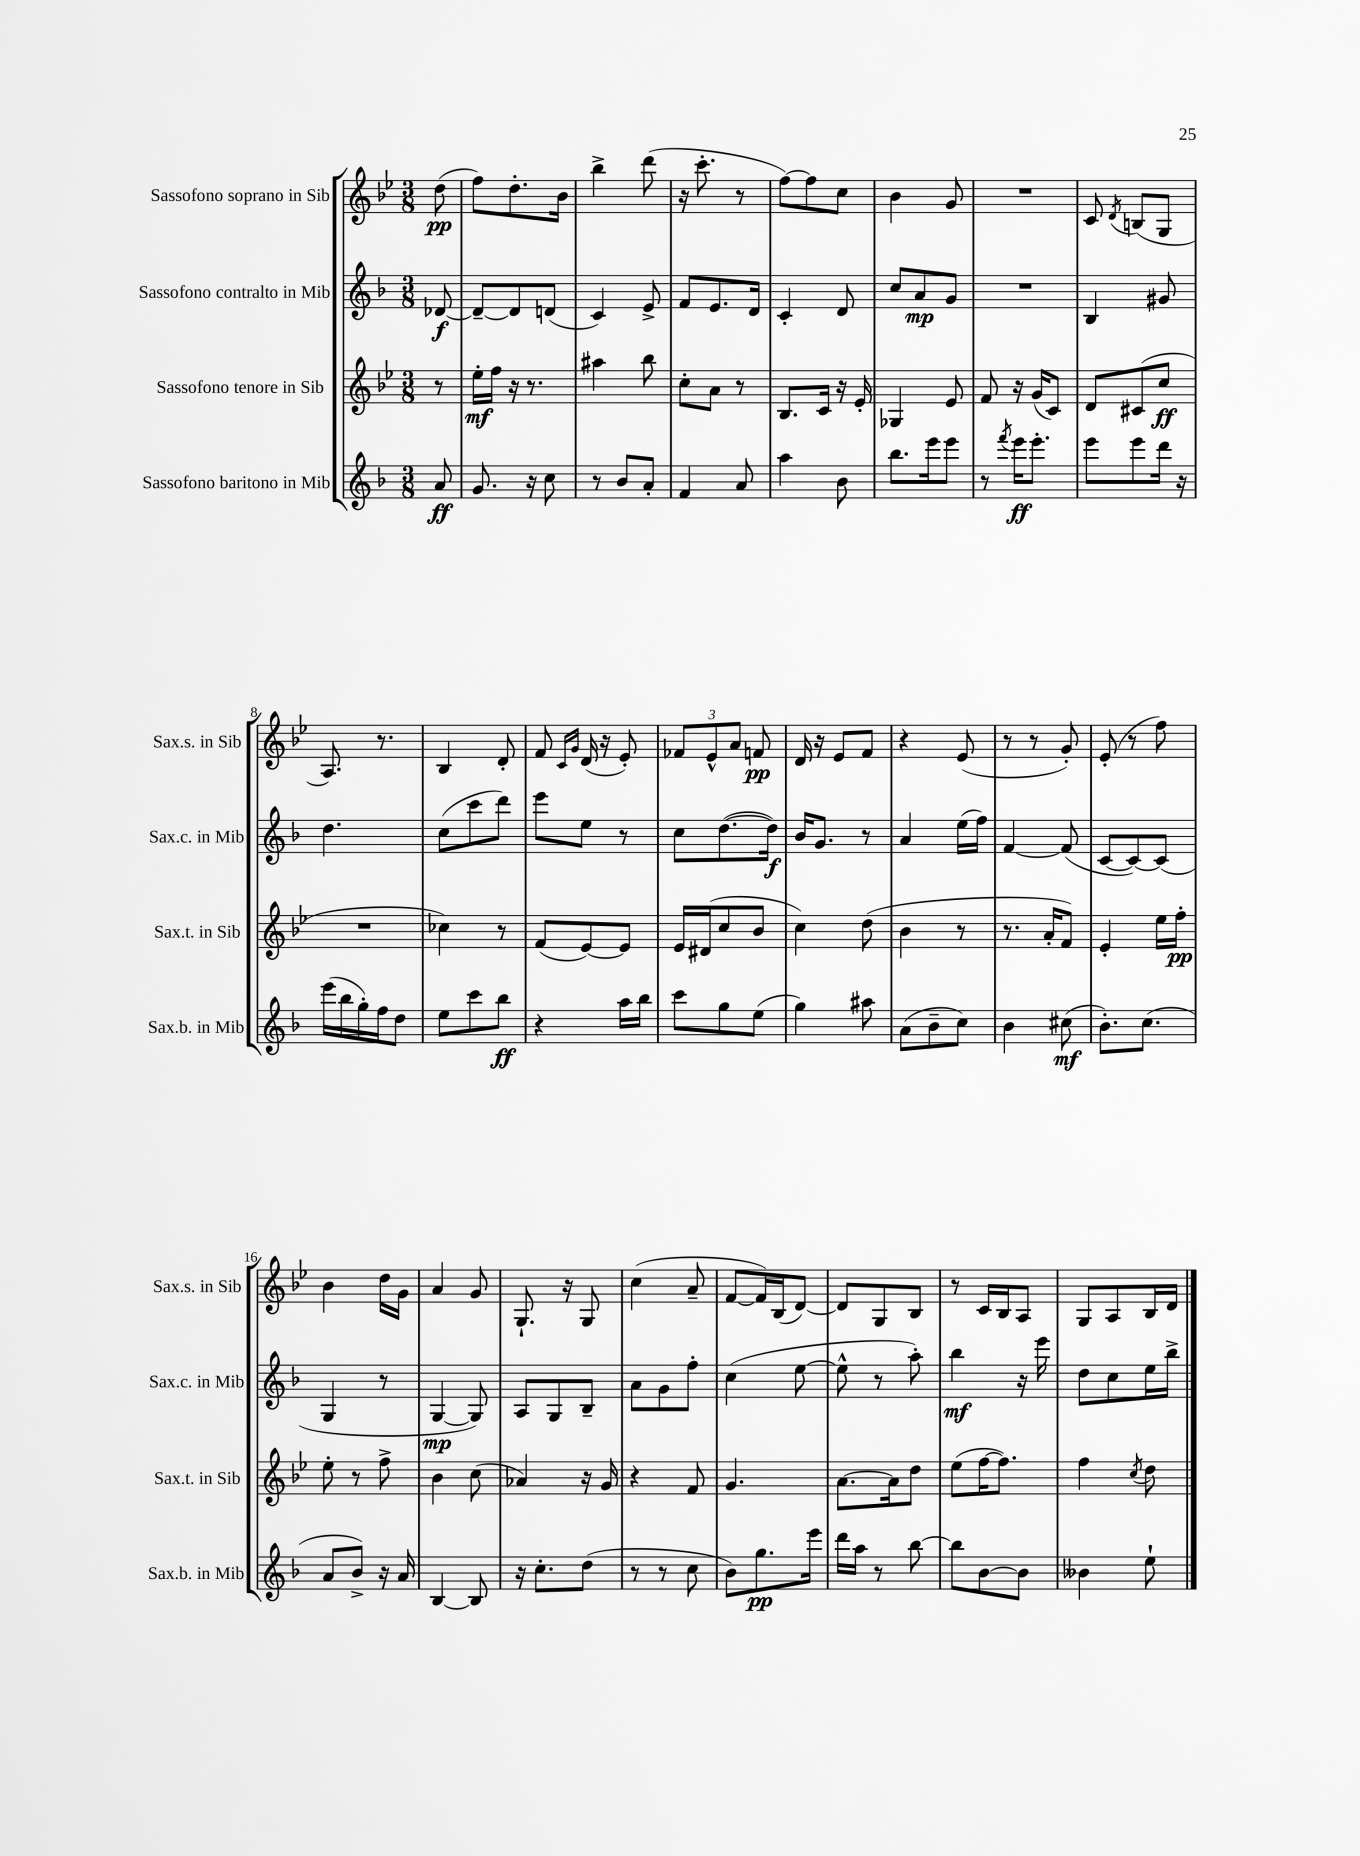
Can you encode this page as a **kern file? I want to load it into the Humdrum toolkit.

**kern	**kern	**kern	**kern
*staff4	*staff3	*staff2	*staff1
*clefG2	*clefG2	*clefG2	*clefG2
*k[b-]	*k[b-e-]	*k[b-]	*k[b-e-]
*M3/8	*M3/8	*M3/8	*M3/8
8a	8r	[8d-	(8dd
=	=	=	=
8.g	16ee-'	8d-~_	8ff)
.	16ff	.	.
.	16r	8d-]	8.dd'
16r	8.r	.	.
8cc	.	(8d	.
.	.	.	16b-
=	=	=	=
8r	4aa#	4c)	4bb-^
8b-	.	.	.
8a'	8bb-	8e^	(8ddd
=	=	=	=
4f	8cc'	8f	16r
.	.	.	8.ccc'
.	8a	8.e	.
8a	8r	.	8r
.	.	16d	.
=	=	=	=
4aa	8.B-	4c'	[8ff)
.	.	.	8ff]
.	16c	.	.
8b-	16r	8d	8cc
.	16e-'	.	.
=	=	=	=
8.bb-	4G-	8cc	4b-
.	.	8a	.
16eee	.	.	.
8eee	8e-	8g	8g
=	=	=	=
8r	8f	4.r	4.r
8qfff	.	.	.
16eee	16r	.	.
8.eee'	(16g	.	.
.	8c)	.	.
=	=	=	=
8eee	8d	4B-	8c
.	.	.	8qd
8eee	(8c#	.	(8B
16ddd	8cc	8g#	8G
16r	.	.	.
=	=	=	=
(16eee	4.r	4.dd	8.A)
16bb-	.	.	.
16gg')	.	.	.
16ff	.	.	8.r
8dd	.	.	.
=	=	=	=
8ee	4cc-)	(8cc	4B-
8ccc	.	8ccc	.
8bb-	8r	8ddd)	8d'
=	=	=	=
4r	(8f	8eee	8f
.	.	.	16qqc
.	.	.	16qqg
.	[8e-)	8ee	(16d
.	.	.	16r
16aa	8e-]	8r	8e-')
16bb-	.	.	.
=	=	=	=
8ccc	16e-	8cc	12f-
.	(16d#	.	.
.	.	.	12e-^^
8gg	8cc	([8.dd	.
.	.	.	12a
(8ee	8b-	.	8f
.	.	16dd])	.
=	=	=	=
4gg)	4cc)	16b-	16d
.	.	8.g	16r
.	.	.	8e-
8aa#	(8dd	8r	8f
=	=	=	=
(8a	4b-	4a	4r
8b-~	.	.	.
8cc)	8r	(16ee	(8e-
.	.	16ff)	.
=	=	=	=
4b-	8.r	[4f	8r
.	.	.	8r
.	16a'	.	.
(8cc#	8f)	(8f]	8g')
=	=	=	=
8.b-')	4e-'	[8c	(8e-'
.	.	8c_)	8r
(8.cc	.	.	.
.	16ee-	(8c]	8ff)
.	16ff'	.	.
=	=	=	=
8a	8ee-'	4G	4b-
8b-^)	8r	.	.
16r	8ff^	8r	16dd
16a	.	.	16g
=	=	=	=
[4B-	4b-	[4G	4a
8B-]	(8cc	8G])	8g
=	=	=	=
16r	4a-)	8A	8.G`
8.cc'	.	.	.
.	.	8G	.
.	.	.	16r
(8dd	16r	8B-~	8G
.	16g	.	.
=	=	=	=
8r	4r	8a	(4cc
8r	.	8g	.
8cc	8f	8ff'	8a~
=	=	=	=
8b-)	4.g	(4cc	[8f
8.gg	.	.	16f])
.	.	.	(16B-
.	.	[8ee	[8d)
16eee	.	.	.
=	=	=	=
16ddd	[8.a	8ee^^]	8d]
16aa	.	.	.
8r	.	8r	8G
.	16a]	.	.
[8bb-	8dd	8aa')	8B-
=	=	=	=
8bb-]	(8ee-	4bb-	8r
[8b-	[16ff	.	16c
.	8.ff])	.	16B-
8b-]	.	16r	8A
.	.	16eee	.
=	=	=	=
4b--	4ff	8dd	8G
.	.	8cc	8A
.	8qcc	.	.
8ee`	8dd	16ee	16B-
.	.	16bb-^	16d
==	==	==	==
*-	*-	*-	*-
